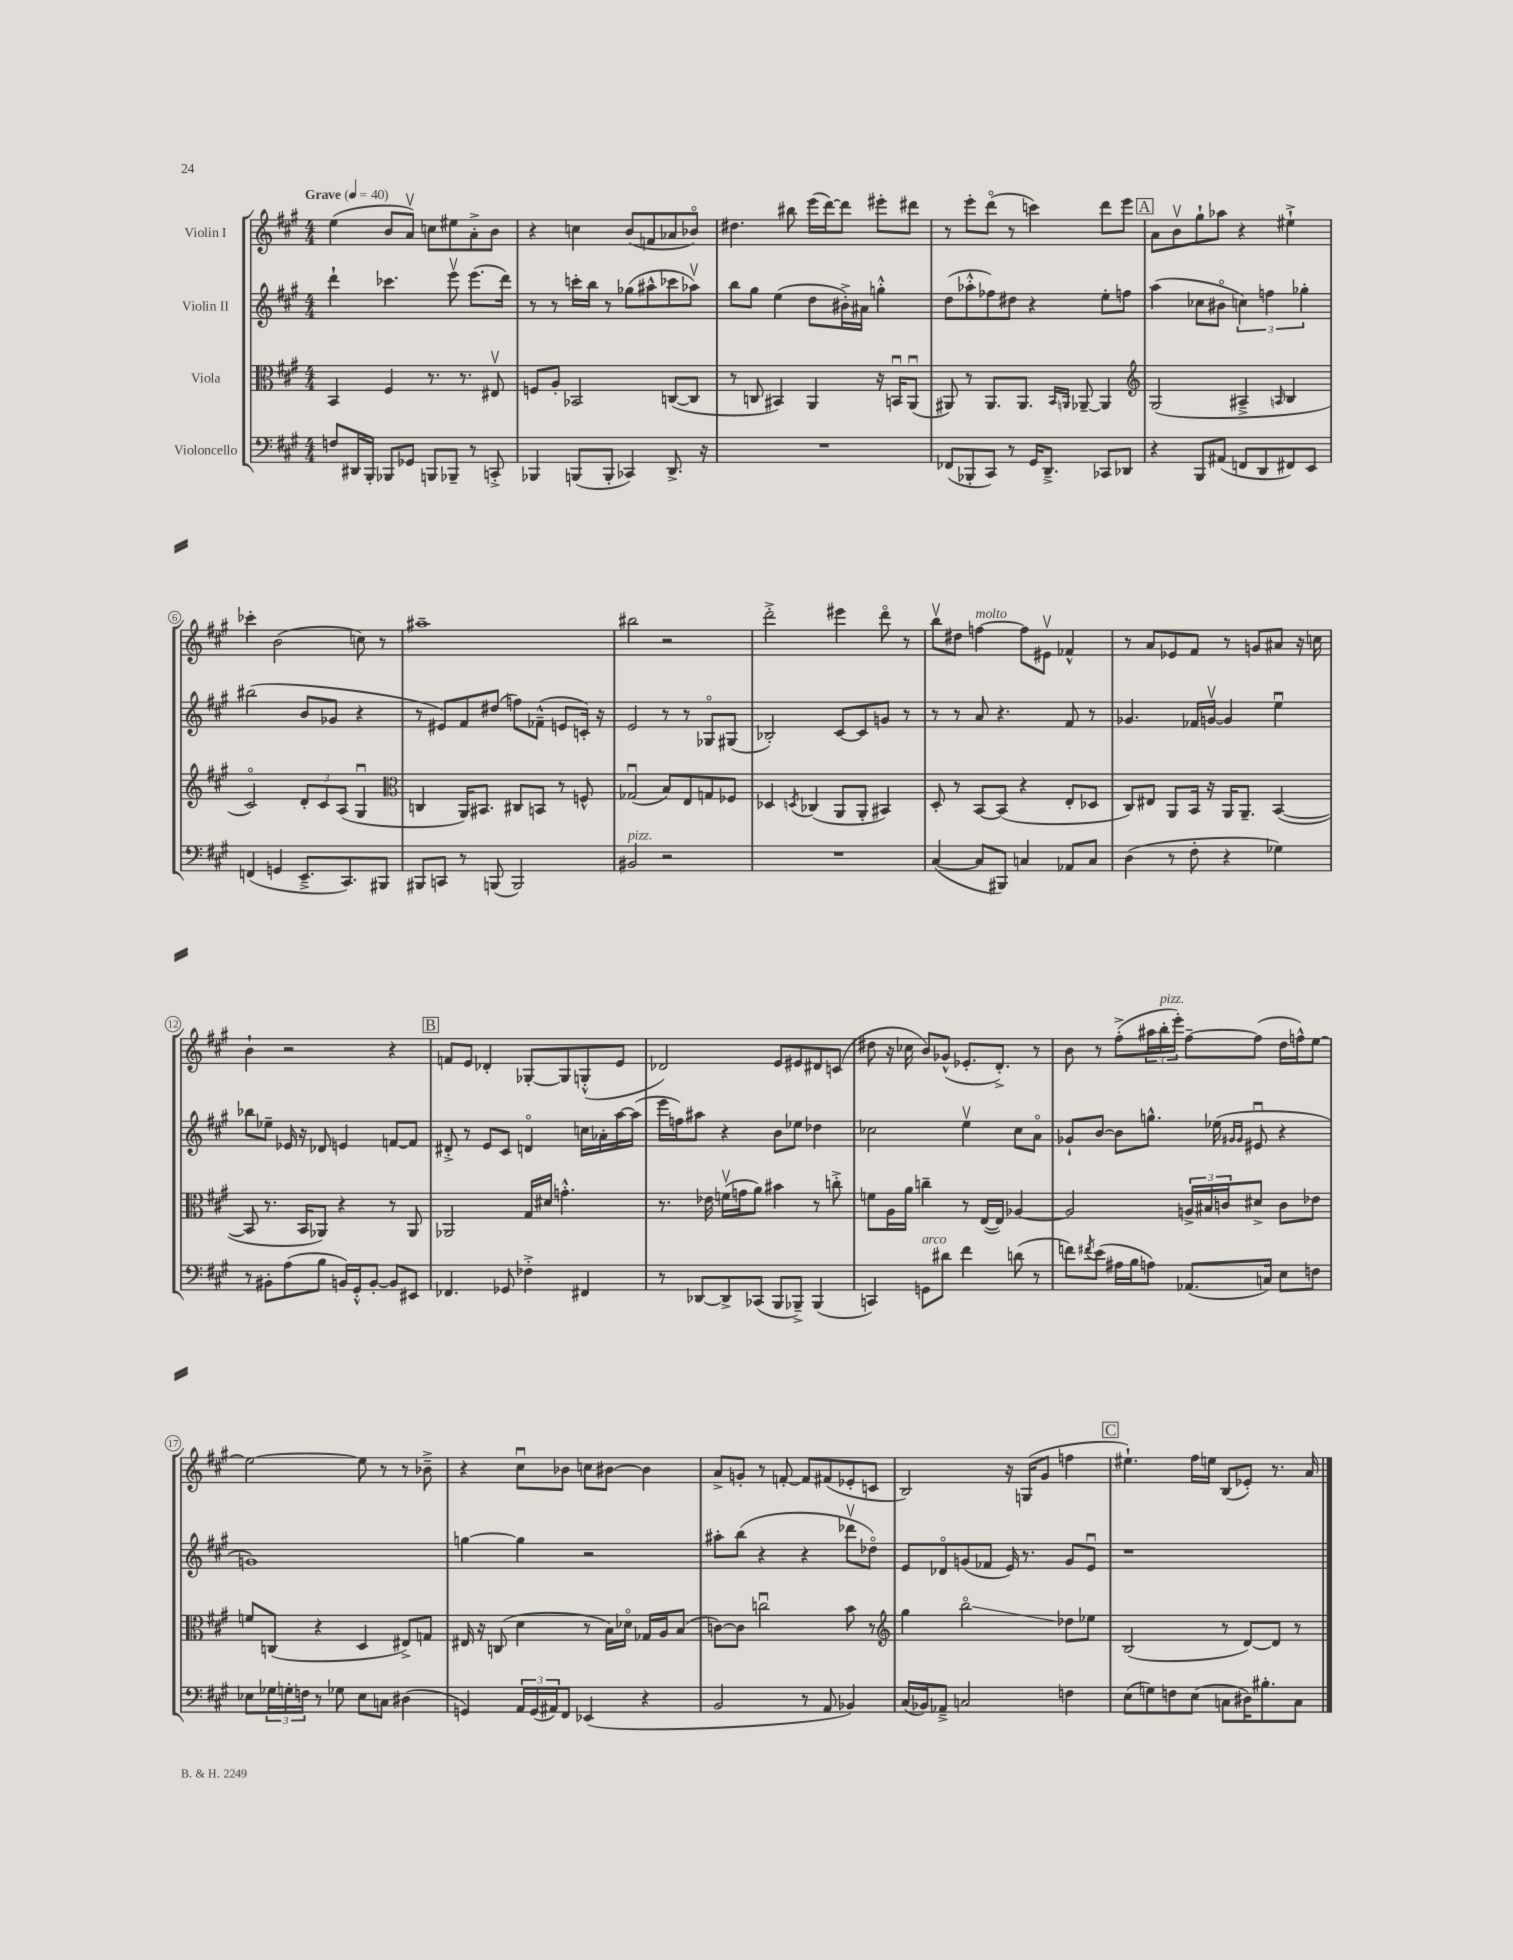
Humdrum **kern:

**kern	**kern	**kern	**kern
*staff4	*staff3	*staff2	*staff1
*clefF4	*clefC3	*clefG2	*clefG2
*k[f#c#g#]	*k[f#c#g#]	*k[f#c#g#]	*k[f#c#g#]
*M4/4	*M4/4	*M4/4	*M4/4
*MM40	*MM40	*MM40	*MM40
8F	4BB	4ddd`	(4ee
16DD#	.	.	.
16BBB'	.	.	.
8BBB-	4F#	4.ccc-	8b
8GG-	.	.	8av)
8BBB	8.r	.	8cc
8BBB-~	.	8eeev	8ee#
.	8.r	.	.
8r	.	(8.eee	8a'^
8CC'^	8E#v	.	8b
.	.	16ddd)	.
=	=	=	=
4BBB-	8F	8r	4r
.	8A'	8r	.
(8BBB	2BB-	16ccc'	4cc
.	.	16bb	.
8BBB'	.	8r	.
4CC-)	.	(8gg-	(8b
.	.	8aa#^^	8f
8.DD^	([8C	8ccc-	8a-
.	8C]	8aa-v)	8b-o)
16r	.	.	.
=	=	=	=
1r	8r	8bb	4.dd#
.	8C	8gg#	.
.	4BB#)	(4ee	.
.	.	.	8bb#
.	4AA	8dd	(16eee
.	.	.	[16ddd)
.	.	16b#'^)	8ddd]
.	.	16a#	.
.	16r	4gg'^^	8eee#'
.	16BBu	.	.
.	(8AAu	.	8ddd#
=	=	=	=
(8FF-	8AA#)	(8dd	8r
8BBB-'	8r	8aa-'^^	8eee'
8CC#)	8.AA#	8ff-)	(8dddo
8r	.	8dd#	8r
.	8.AA#	.	.
16GG#	.	4r	4ccc)
8.DD~^	.	.	.
.	16qqBB	.	.
.	16qqAA	.	.
.	[8AA-~	.	.
8CC-	4AA-]	8ee'	8ddd
8DD-	.	8ff	8eee
=	=	=	=
*	*clefG2	*	*
4r	(2G#	(4aa	8a
.	.	.	8bv
8BBB	.	8cc-	8gg#`
(8AA#	.	8b#o	8aa-
8FF	4A#~^	6cc)	4r
8DD	.	.	.
.	.	6ff	.
.	16qqA	.	.
8FF#)	4B	.	4ee#`^
.	.	6gg-'	.
8EE	.	.	.
=	=	=	=
(4FF	2c#o)	(2bb#	4ccc-'
4GG	.	.	(2b
8.EE~^	12d'	8b	.
.	12c#	.	.
.	.	8g-	.
.	(12A	.	.
8.CC#)	.	.	.
.	4G#u	4r	8cc)
8BBB#	.	.	8r
=	=	=	=
*	*clefC3	*	*
8BBB#	4C	8r	1aa#~
8CC	.	8e#)	.
8r	16AA)	8f#	.
.	8.BB#	.	.
(8BBB	.	(8dd#	.
2BBB)	8C#	8ff)	.
.	8BB	(8f-~^^	.
.	8r	8e	.
.	8F^^	16c')	.
.	.	16r	.
=	=	=	=
2BB#	(2G-u	2e	2bb#
2r	8B)	8r	2r
.	8E	8r	.
.	8G	8G-o	.
.	8F-	(8G#	.
=	=	=	=
1r	4D-	2B-')	2ddd'^
.	8qD	.	.
.	(4C-	.	.
.	8AA	[8c#	4eee#
.	8AA'	8c#]	.
.	4BB#)	8g	8dddo
.	.	8r	8r
=	=	=	=
([4C#	8D'	8r	8bbv
.	8r	8r	8dd#
8C#]	[8BB	8a	[4ff
8BBB#)	(8BB]	4.r	.
4C	4r	.	8ff]
.	.	.	8e#v
8AA-	8E'	8f#	4f-^^
8C	8D-	8r	.
=	=	=	=
(4D	8C#)	4.g-	8r
.	8E#	.	8a
8r	8AA	.	8e-
8F#'	16BB	16f-	8f#
.	16r	[16gv	.
4r	16AA	4g]	8r
.	8.AA~	.	.
.	.	.	8g
4G-)	([4BB	4eeu	8a#
.	.	.	16r
.	.	.	16cc
=	=	=	=
8r	8BB]	8bb-	4b`
8BB#'	8.r	8ee-~	.
(8A	.	16e-	2r
.	16BB	16r	.
8B	8AA-)	8d-	.
16BB)	4r	4e	.
16GG#'^^	.	.	.
[8BB'	.	.	.
8BB]	8r	[8f	4r
8EE#	8AA-	8f]	.
=	=	=	=
4.FF-	2AA-	8d#'^	8f
.	.	8r	8e
.	.	8e	4d-'
8GG-	.	8c#	.
4F-'^	16G#	4do	[8G-'
.	16d#	.	.
.	4.g'^^	.	8G-]
4FF#	.	16cc	(8G'^^
.	.	16a-'	.
.	.	[16aa	8e
.	.	(16aa]	.
=	=	=	=
8r	8.r	16eee	2d-)
.	.	16ff)	.
[8DD-	.	8aa#	.
.	16e-	.	.
8DD-^]	(16fv	4r	.
.	16g	.	.
(8CC-	8a)	.	.
8BBB	4b#	8b	8e
8BBB-~^)	.	8ee-	8e#
(4BBB-	8r	4dd-	8d#
.	8cc'^	.	(8c
=	=	=	=
4CC)	8f	2cc-	8dd#
.	16A	.	16r
.	16a	.	16cc-
8GG	4cc~	.	8b)
8d#	.	.	(8g-^^
4f#	8r	4eev	8.e-'
.	([16E	.	.
.	16E])	.	8.d'^)
(8d	[4A-	8cc-	.
8r	.	8ao	8r
=	=	=	=
8f)	2A-]	8g-`	8b
8qf#	.	.	.
(8e	.	[8b	8r
16A#	.	8b]	(8ff#'^
16B	.	.	.
8A)	.	8.gg^^	24aa#
.	.	.	24bb'
.	.	.	24eee')
(8.AA-	24A^	.	[8ff#~
.	24B#	.	.
.	.	(16ee-	.
.	24c	.	.
.	.	16qqg#	.
.	.	16qqg#	.
.	8d#^	8e#u	(8ff#]
16C)	.	.	.
8E	8c	4r	16dd
.	.	.	16ff^^)
8F	8e-	.	[8ee
=	=	=	=
8E-	8f	1g)	2ee_
24G-	(8C	.	.
24G'	.	.	.
24F	.	.	.
8r	4r	.	.
8G-	.	.	.
8E-	4D	.	8ee]
8C	.	.	8r
(4D#	8E#^)	.	8r
.	8G	.	8b-~^
=	=	=	=
4GG)	16E#	[4gg	4r
.	16r	.	.
.	(8C	.	.
24AA	4d	4gg]	8cc#u
(24GG	.	.	.
24AA#)	.	.	.
8FF#	.	.	8b-
(4EE-	8r	2r	8cc
.	16B)	.	[8b#
.	16d-o	.	.
4r	16G-	.	4b#]
.	16A	.	.
.	(8B	.	.
=	=	=	=
2BB	[8c)	8aa#'	8a^
.	8c]	(8bb	8g'
.	2ccu	4r	8r
.	.	.	[8f'
8r	.	4r	8f]
8AA	.	.	(8f#
4BB-)	8b	8ddd-v	8e-'
.	8r	8dd-o)	8c
=	=	=	=
*	*clefG2	*	*
(16C#	4gg#	8e	2B)
16BB-)	.	.	.
8AA-~^	.	8d-o	.
2C	2bbo	(8g	.
.	.	8f-	.
.	.	16e)	16r
.	.	8.r	(16G
.	.	.	8g#
4F	8dd-	8g	4ff
.	8ee-	8eu	.
=	=	=	=
(8E	(2B	1r	4.ee#`)
8G)	.	.	.
8F	.	.	.
(8E	.	.	16ff#
.	.	.	16ee
8C	8r	.	(8B
16D#)	[8d)	.	8e-')
8.B#'	.	.	.
.	8d]	.	8.r
8C	8r	.	.
.	.	.	16a
==	==	==	==
*-	*-	*-	*-
